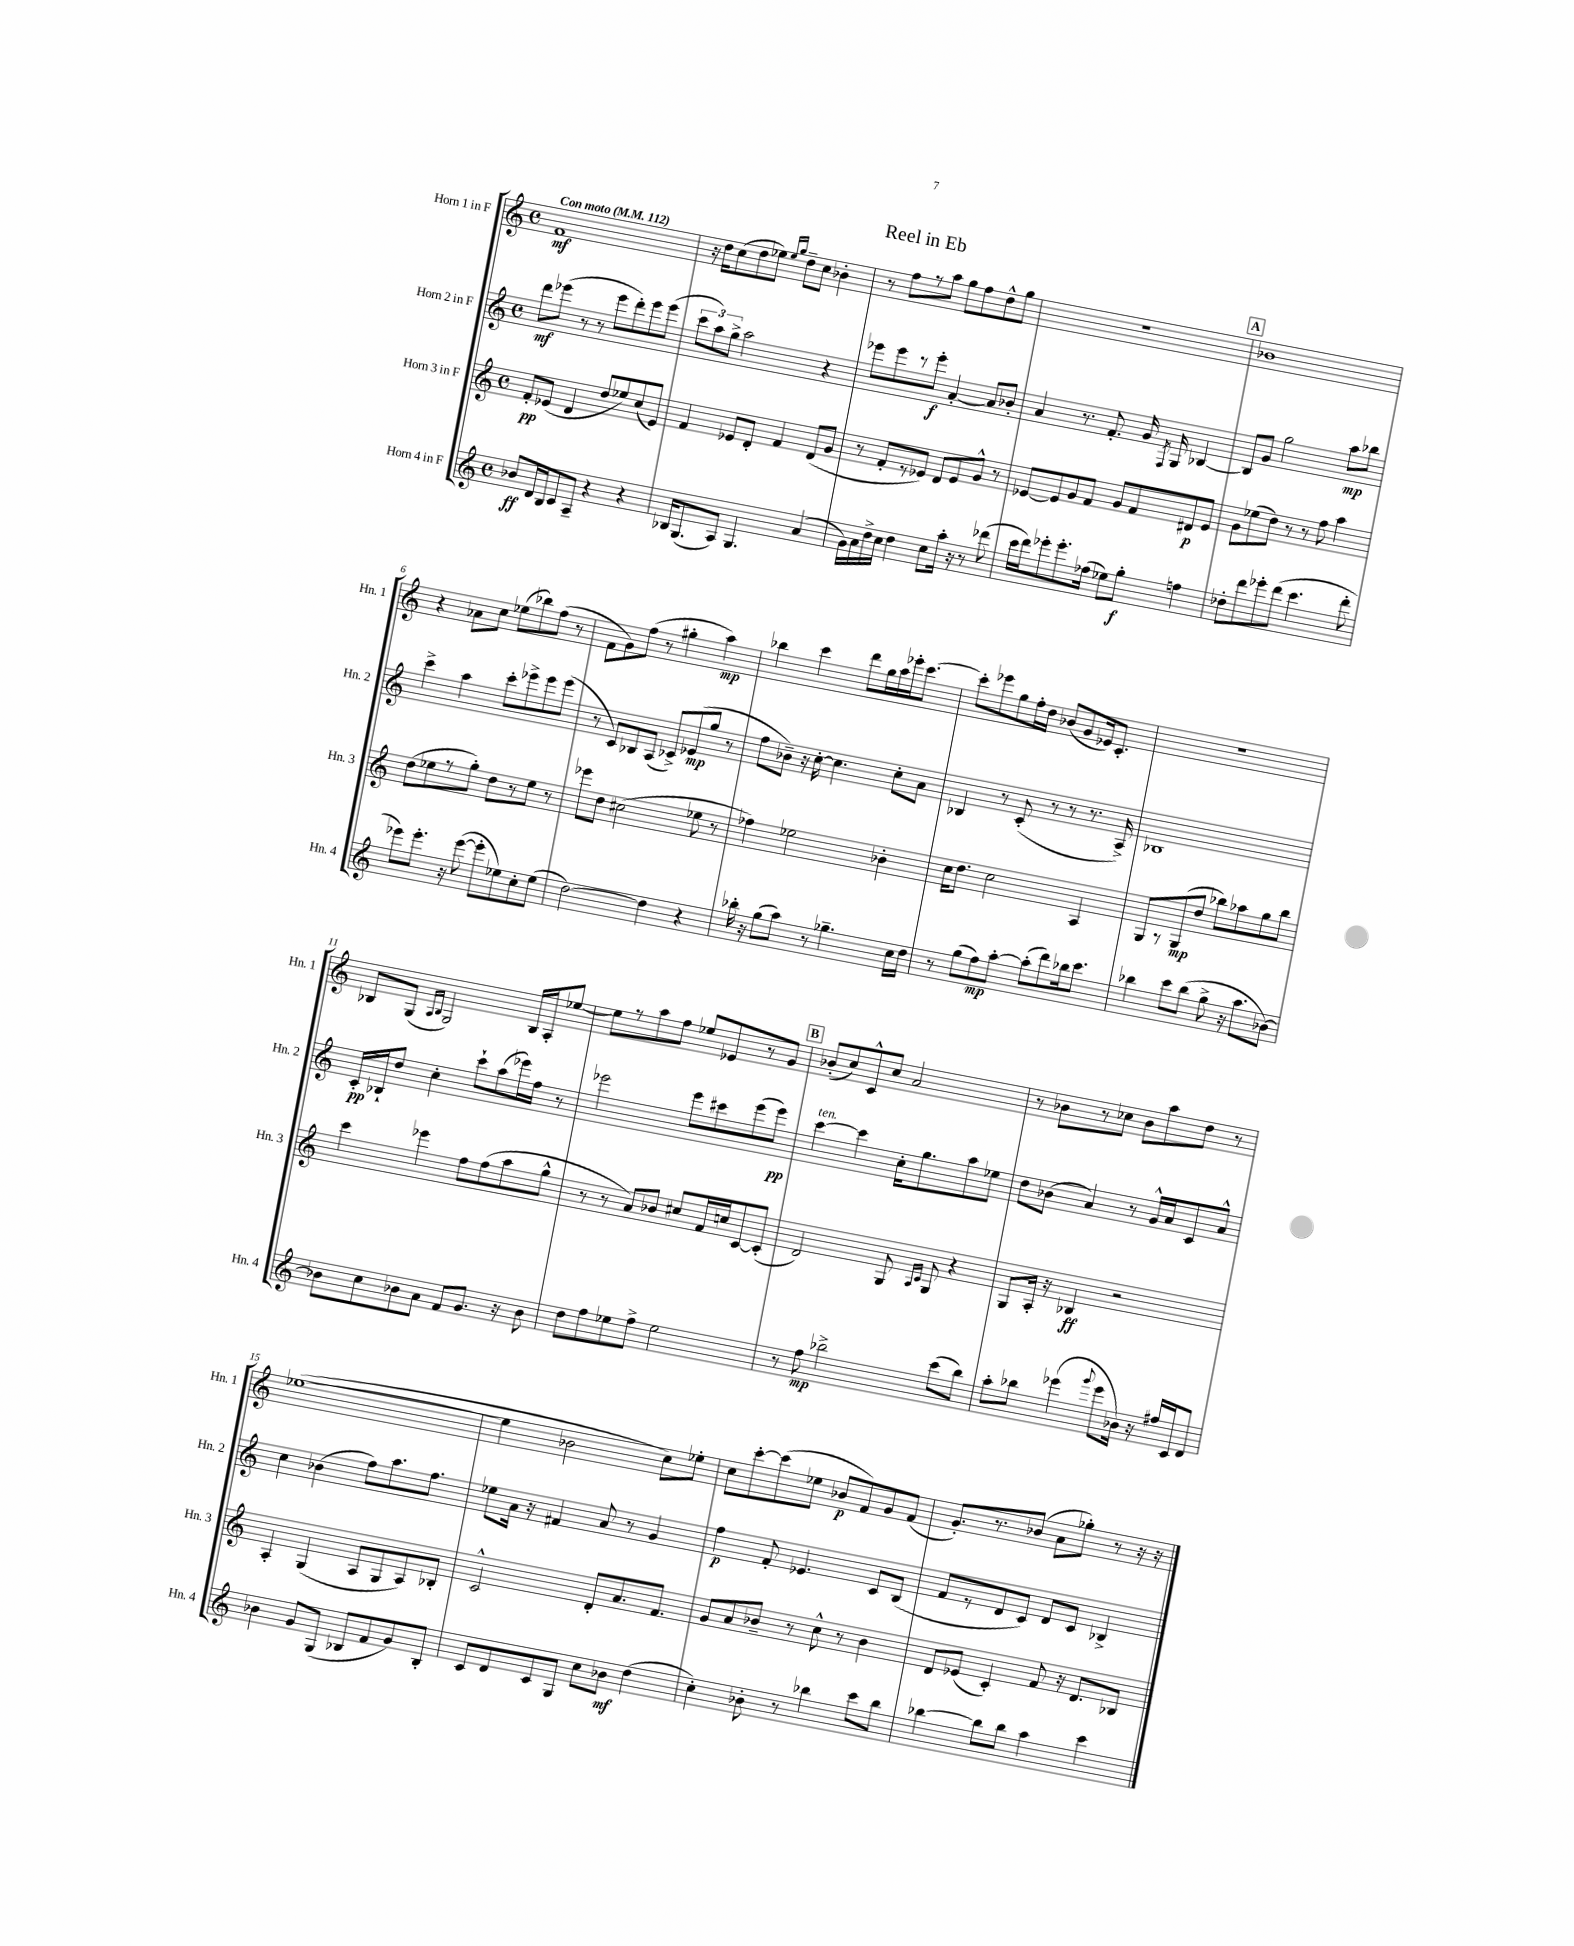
\header { title = "Reel in Eb" }
<<
\new StaffGroup <<
\new Staff = "s0" \with { instrumentName = "Horn 1 in F" shortInstrumentName = "Hn. 1" } {
    \clef treble \key c \major \defaultTimeSignature \time 4/4 \tempo "Con moto" 4 = 112
    \autoBeamOff f'1\mf |
    r16 d''16[ c''8( d''8 ees''8]) \grace { ees''16[ g''16] } d''8[-- c''8] bes'4-. |
    r8 f''8[ r8 a''8] g''8[ f''8 d''8-^ g''8] |
    r1 |
    \mark \markup { \box "A" } bes'1 |
    r4 aes'8[ c''8] ees''8[( bes''8) f''8]( r8 |
    f'8[ g'8) f''8]( r8 gis''4-. a''4\mp) |
    bes''4 c'''4 d'''8[ g''16 a''16 ees'''16-. c'''8.]~ |
    c'''8[-. ees'''8 g''8 f''16-. d''16] bes'8[( g'8 ees'16) c'8.]-. |
    R1 |
    bes8[ g8]( \grace { a16[ bes16] } g2) bes16[ a16-. ees''8]~ |
    ees''8[ r8 a''8 f''8] ees''8[ ees'8 r8 g'8] |
    \mark \markup { \box "B" } bes'8[-.( c''8) c'8-^ c''8] a'2 |
    r8 bes'8[ r8 ces''8] bes'8[ a''8 d''8] r8 |
    ees''1~( |
    ees''4 bes'2 c''8[) ees''8]-. |
    c''8[ c'''8~-. c'''8( ees''8] bes'8[\p f'8) g'8 f'8]( |
    g'8.[-.) r8. bes'8]( a'8[ ges''8]-.) r8 r16 r16 \bar "|." |
}
\new Staff = "s1" \with { instrumentName = "Horn 2 in F" shortInstrumentName = "Hn. 2" } {
    \clef treble \key c \major \defaultTimeSignature \time 4/4
    \autoBeamOff d'''8[\mf ees'''8]( r8 r8 ees'''8[ d'''8-.) ees'''8 ees'''8]( |
    \tuplet 3/2 { c'''8[ a''8) g''8]-> } a''2 r4 |
    ees'''8[ ees'''8 r8 ees'''8]-.\f a'4~-. a'8[ bes'8]-. |
    a'4 r8. f'8.-. g'16 \acciaccatura { f8 } g16 bes4~ |
    \mark \markup { \box "A" } bes8[ g'8] g''2 a''8[\mp bes''8] |
    c'''4-> a''4 c'''8[-. ees'''8-> ees'''8 ees'''8]( |
    r8 c'8[) bes8 a8]( ces'8[->) ees'8\mp( g''8] r8 |
    f''8[ bes'8]--) r16 c''16~-. c''4. c''8[-. a'8] |
    bes4 r8 c'8-.( r8 r8 r8. a16->) |
    bes1 |
    c'16[-.\pp bes16-! d''8] c''4-. c'''8[-! a''8( ees'''16) f''16] r8 |
    ees'''2 ees'''8[ cis'''8 ees'''8( ees'''8]\pp) |
    \mark \markup { \box "B" } c'''4~^\markup { \italic "ten." } c'''4 c''16[-. g''8. a''8 ees''8] |
    d''8[ bes'8]( a'4) r8 g'16[-^ a'16 c'8 a'8]-^ |
    c''4 bes'4( f''8[) a''8. f''8.] |
    ees''8[ a'16] r16 fis'4 a'8 r8 g'4 |
    f''4\p f'8-. ees'4. c'8[ b8]( |
    f'8[ r8 d'8 c'8]) d'8[ c'8] bes4-> \bar "|." |
}
\new Staff = "s2" \with { instrumentName = "Horn 3 in F" shortInstrumentName = "Hn. 3" } {
    \clef treble \key c \major \defaultTimeSignature \time 4/4
    \autoBeamOff f'8[-.\pp ees'8]( d'4 d''8[ ees''8) c''8( ees'8]) |
    f'4 ees'8[ d'8]-. f'4 d'8[( g'8] |
    r8 f'8[-. r8 ees'8]) d'8[ ees'8 g'8]-^ r8 |
    ees'8[~ ees'8 g'8 f'8] g'8[ f'8 dis'8\p ees'8] |
    \mark \markup { \box "A" } g'8[ ees''8( d''8]) r8 r8 f''8 a''4 |
    d''8[( ees''8 r8 g''8]-.) d''8[ r8 ees''8] r8 |
    ees'''8[ d''8] cis''2( ees''8 r8 |
    fes''4) ees''2 bes'4-. |
    c''16[ d''8.] c''2 a4 |
    g8[ r8 g8\mp( d''8] bes''8[) aes''8 g''8 bes''8] |
    c'''4 ees'''4 f''8[ f''8( a''8 g''8]-^ |
    r8 r8 a'8[) bes'8] cis''8[ f'16 c''16 c'8~ c'8]-.( |
    \mark \markup { \box "B" } d'2) g8 \grace { a16[ c'16] } g8 r4 |
    g8[ a16]-. r16 bes4\ff r2 |
    a4-. g4( a8[ g8 a8) bes8]-. |
    c'2-^ d'8[-. a'8. f'8.] |
    g'8[ a'8 bes'8]-- r8 c''8-^ r8 bes'4 |
    d'8[ ees'8]( c'4-.) f'8 r16 d'8.[ bes8] \bar "|." |
}
\new Staff = "s3" \with { instrumentName = "Horn 4 in F" shortInstrumentName = "Hn. 4" } {
    \clef treble \key c \major \defaultTimeSignature \time 4/4
    \autoBeamOff bes'8[\ff d'16 b16 c'8 a8]-- r4 r4 |
    bes16[ g8.( a8]) g4. a'4( |
    g'16[) a'16 d''16-> c''16] d''4 c''8[ a''16]-. r16 r8 des'''8( |
    c'''16[ d'''16) ees'''8-. ees'''8.-. fes''16]( ees''8[) g''8]-.\f f''4 |
    \mark \markup { \box "A" } des''8[-. d'''8 ees'''8-. d'''8]( c'''4. d'''8-. |
    ees'''8[) ees'''8.]-. r16 ees'''8~( ees'''8[-. ees''8) c''8-. ees''8]( |
    d''2~) d''4 r4 |
    bes''16-. r16 g''8[( a''8]) r8 ges''4.-- c''16[ d''16] |
    r8 g''8[( f''8\mp) a''8]~-. a''8[-.( d'''8) bes''16 c'''8.] |
    bes''4 c'''8[ bes''8]( g''8-> r16 a''8.[ bes'8]~) |
    bes'8[ c''8 bes'8 a'8] f'8[ g'8.] r16 bes'8 |
    d''8[ f''8 ees''8 f''8]-> ees''2 |
    \mark \markup { \box "B" } r8 f''8\mp bes''2-> c'''8[( bes''8]) |
    a''8[-. bes''8] ees'''4( \appoggiatura { g'''8 } ees'''8[ bes'16]) r16 fis''16[ c'16 d'8] |
    bes'4 g'8[ g8]( bes8[ f'8 g'8) bes8]-. |
    c'8[ d'8 c'8 g8] c''8[ bes'8]\mf d''4( |
    c''4-.) bes'8-. r8 bes''4 c'''8[ bes''8] |
    bes''4~ bes''8[ bes''8] a''4 c'''4 \bar "|." |
}
>>
>>
